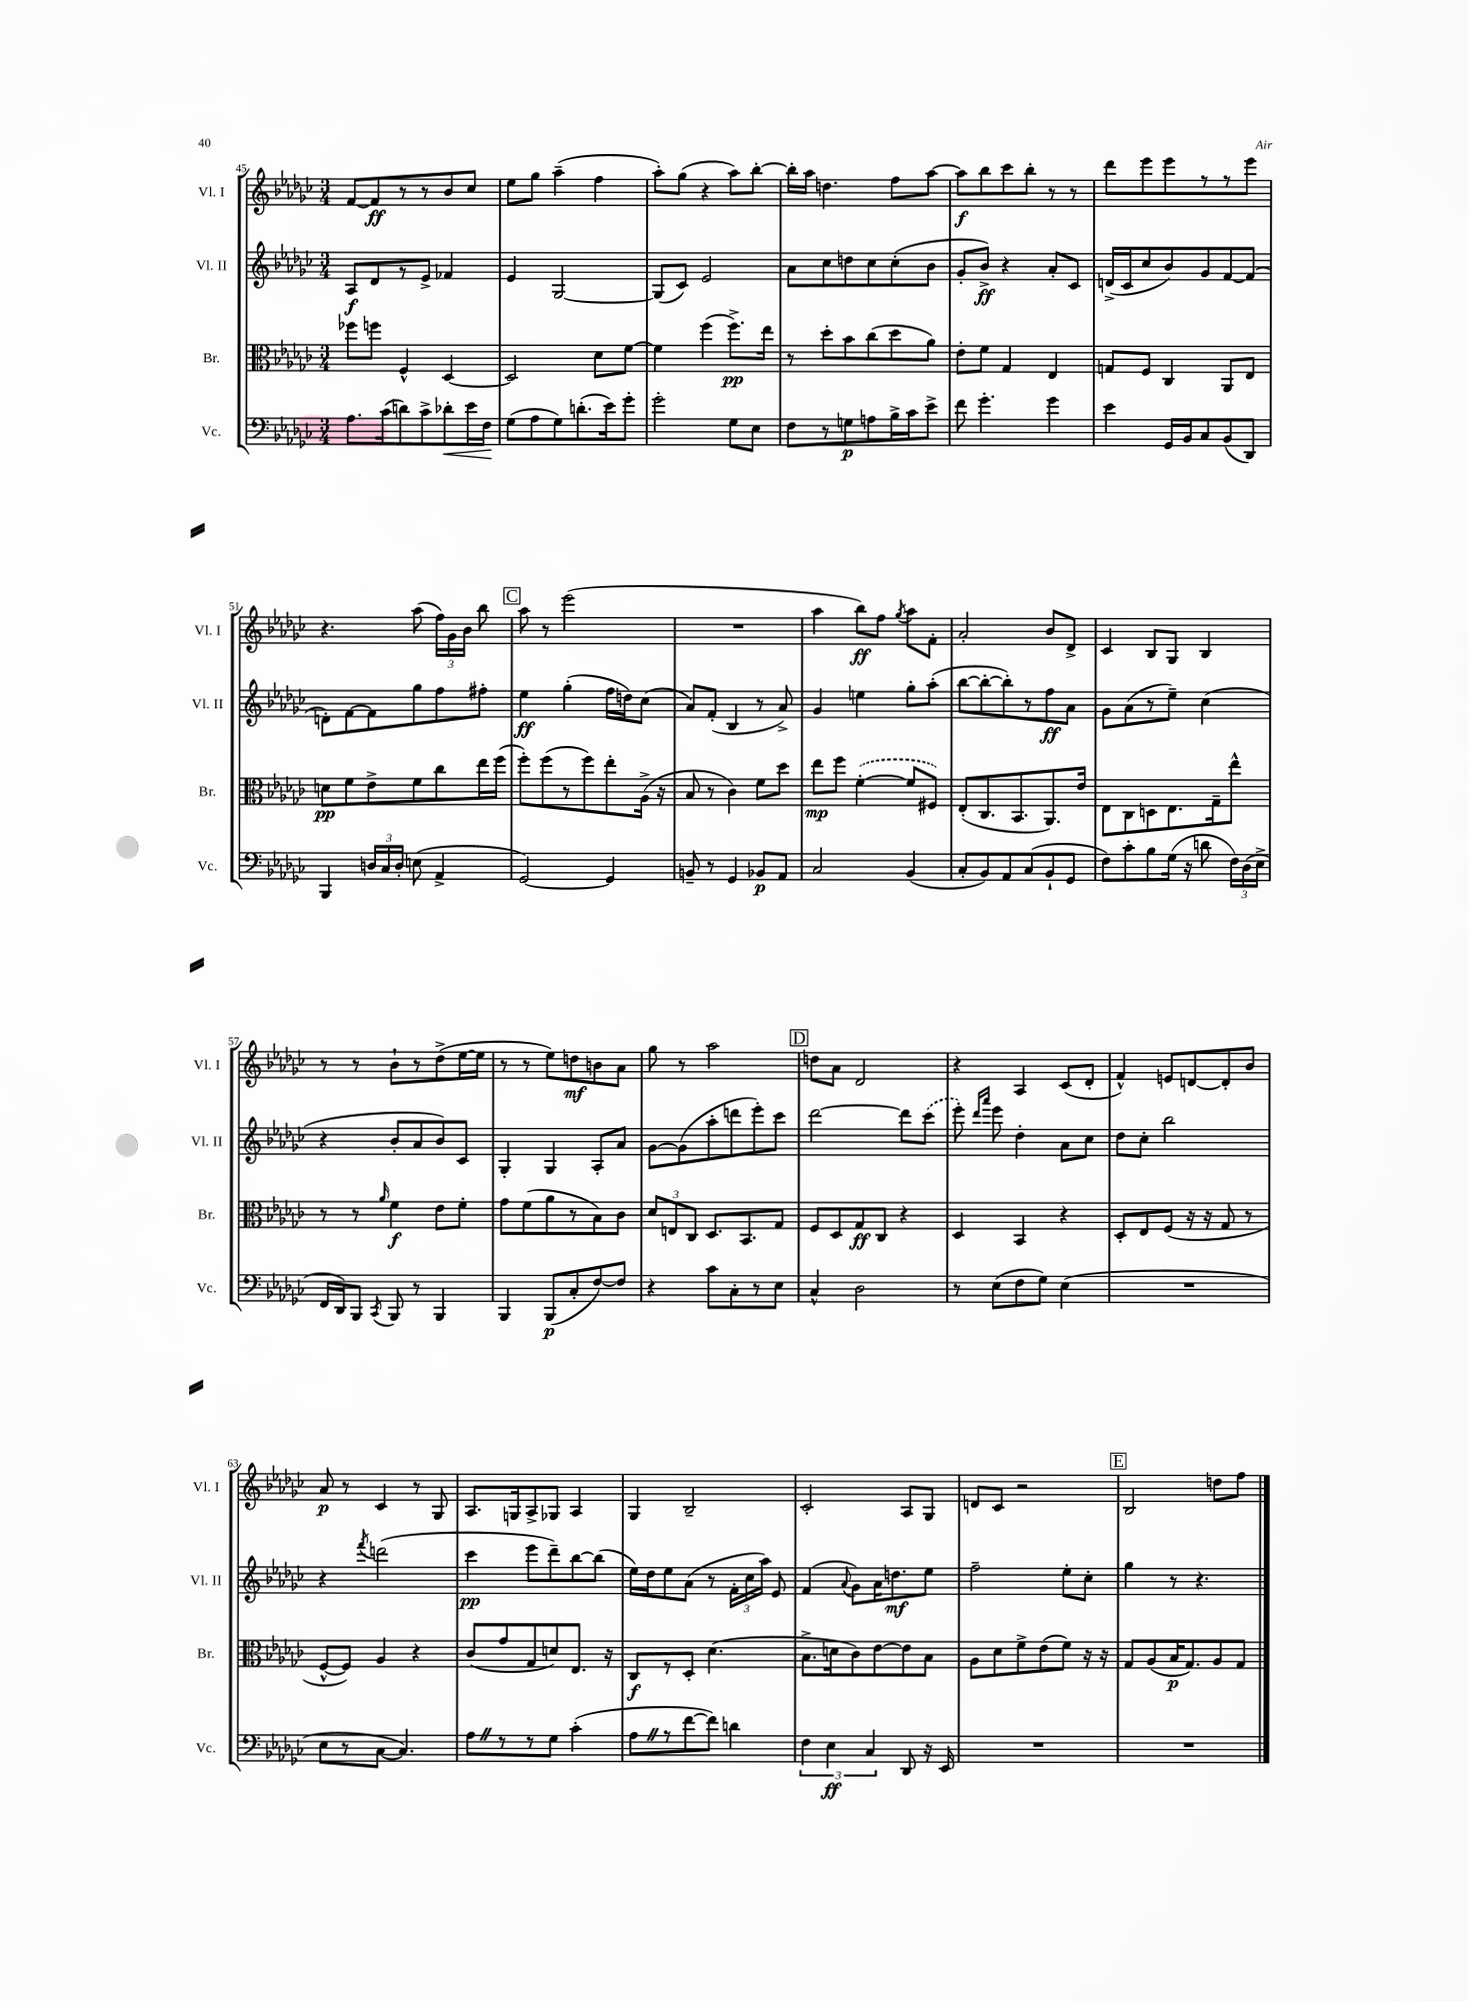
<<
\new StaffGroup <<
\new Staff = "s0" \with { instrumentName = "Vl. I" shortInstrumentName = "Vl. I" } {
    \clef treble \key ges \major \numericTimeSignature \time 3/4
    \autoBeamOff f'8[~ f'8\ff r8 r8 bes'8 ces''8] |
    ees''8[ ges''8] aes''4--( f''4 |
    aes''8[-.) ges''8]( r4 aes''8[) bes''8]~-. |
    bes''16[-. aes''16] d''4. f''8[ aes''8]~ |
    aes''8[\f bes''8 ces'''8 bes''8]-. r8 r8 |
    des'''8[ ees'''8 ees'''8 r8 r8 ees'''8] |
    r4. aes''8( \tuplet 3/2 { f''16[) ges'16 bes'16] } bes''8 |
    \mark \markup { \box "C" } aes''8 r8 ees'''2( |
    R2. |
    aes''4 bes''8[\ff) f''8] \acciaccatura { ges''8 } aes''8[ f'8]-. |
    aes'2-. bes'8[ des'8]-> |
    ces'4 bes8[ ges8] bes4 |
    r8 r8 bes'8[-! r8 des''8->( ees''16~ ees''16] |
    r8 r8 ees''8[) d''8\mf b'8 aes'8] |
    ges''8 r8 aes''2 |
    \mark \markup { \box "D" } d''8[ aes'8] des'2 |
    r4 aes4 ces'8[( des'8]-. |
    f'4-^) e'8[ d'8~ d'8-. bes'8] |
    aes'8\p r8 ces'4 r8 ges8 |
    aes8.[ g16 aes8-> ges8] aes4 |
    ges4 bes2-- |
    ces'2-. aes8[ ges8] |
    d'8[ ces'8] r2 |
    \mark \markup { \box "E" } bes2 d''8[ f''8] \bar "|." |
}
\new Staff = "s1" \with { instrumentName = "Vl. II" shortInstrumentName = "Vl. II" } {
    \clef treble \key ges \major \numericTimeSignature \time 3/4
    \autoBeamOff aes8[\f des'8 r8 ees'8]-> fes'4 |
    ees'4 ges2~ |
    ges8[( ces'8]) ees'2 |
    aes'8[ ces''8 d''8 ces''8 ces''8-.( bes'8] |
    ges'8[-. bes'8]->\ff) r4 aes'8[-. ces'8] |
    d'16[->( ces'16 ces''8 bes'8) ges'8 f'8~ f'8]( |
    d'8[-.) f'8~ f'8 ges''8 f''8 fis''8]-. |
    \mark \markup { \box "C" } ees''4\ff ges''4-.( f''16[ d''16) ces''8]( |
    aes'8[) f'8]-.( bes4 r8 aes'8->) |
    ges'4 e''4 ges''8[-. aes''8]-.( |
    bes''8[~ bes''8~-. bes''8-.) r8 f''8\ff aes'8] |
    ges'8[ aes'8( r8 ees''8]--) ces''4( |
    r4 bes'8[-. aes'8 bes'8) ces'8] |
    ges4-. ges4 aes8[-. aes'8] |
    ges'8[~ ges'8( aes''8-. d'''8 ees'''8-.) ces'''8] |
    \mark \markup { \box "D" } des'''2~ des'''8[ \once \slurDashed ces'''8]( |
    ees'''8-.) \grace { des'''16[ aes'''16] } ees'''8 des''4-. aes'8[ ces''8] |
    des''8[ ces''8]-. bes''2 |
    r4 \acciaccatura { f'''8 } d'''2( |
    ces'''4\pp ees'''8[ des'''8--) bes''8~ bes''8]( |
    ees''16[) des''16 ees''8 aes'8]( r8 \tuplet 3/2 { f'16[-. ces''16 aes''16]) } ees'8 |
    f'4( \appoggiatura { aes'8 } ges'8[) aes'16 d''8.\mf ees''8] |
    f''2-- ees''8[-. ces''8]-. |
    \mark \markup { \box "E" } ges''4 r8 r4. \bar "|." |
}
\new Staff = "s2" \with { instrumentName = "Br." shortInstrumentName = "Br." } {
    \clef alto \key ges \major \numericTimeSignature \time 3/4
    \autoBeamOff fes''8[ f''8] f4-^ des4~ |
    des2 des'8[ f'8]~ |
    f'4 f''4( f''8.[->\pp) ees''16] |
    r8 des''8[-. bes'8 ces''8( des''8 aes'8]) |
    ees'8[-. f'8] ges4 ees4 |
    g8[ f8] ces4 aes,8[ ees8] |
    d'8[\pp f'8 ees'8-> f'8 ces''8 ees''16 f''16]( |
    \mark \markup { \box "C" } f''8[-.) f''8( r8 f''8) ees''8-. aes16]->( r16 |
    bes8 r8 ces'4) f'8[ des''8] |
    ees''8[\mp f''8] \once \slurDashed f'4~-.( f'8[ fis8]) |
    ees8[-.( ces8. bes,8. aes,8.) ees'16] |
    ees8[ ces8 d8 ees8. ges16-- ees''8]-^ |
    r8 r8 \grace { aes'16 } f'4\f ees'8[ f'8]-. |
    ges'8[ f'8( aes'8 r8 bes8) ces'8] |
    \tuplet 3/2 { des'8[ e8 ces8] } des8.[ bes,8. ges8] |
    \mark \markup { \box "D" } f8[ des8 ges8\ff ces8] r4 |
    des4 bes,4 r4 |
    des8[-. ees8 f8]( r16 r16 ges8 r8 |
    f8[~-^ f8]) aes4 r4 |
    ces'8[( ges'8 ges8 d'8) ees8.] r16 |
    ces8[\f r8 des8]-. des'4.( |
    bes8.[-> d'16 ces'8) ees'8~ ees'8 bes8] |
    aes8[ des'8 f'8-> ees'8( f'8]) r16 r16 |
    \mark \markup { \box "E" } ges8[ aes8( bes16\p ges8.) aes8 ges8] \bar "|." |
}
\new Staff = "s3" \with { instrumentName = "Vc." shortInstrumentName = "Vc." } {
    \clef bass \key ges \major \numericTimeSignature \time 3/4
    \autoBeamOff aes8.[ ces'16( d'8) ces'8-> des'8-.\< ees'16 f16]\! |
    ges8[( aes8 ges8) d'8.-.( ees'16) ges'8]-. |
    ges'2-. ges8[ ees8] |
    f8[ r8 g8\p a8 bes16-> ces'16 ees'8]-> |
    f'8 ges'4.-. ges'4 |
    ees'4 ges,16[ bes,16 ces8 bes,8( des,8]) |
    bes,,4 \tuplet 3/2 { d16[ ces16 d16]-. } e8( aes,4-> |
    \mark \markup { \box "C" } ges,2~) ges,4 |
    b,8-- r8 ges,4 bes,8[\p aes,8] |
    ces2 bes,4( |
    ces8[-. bes,8) aes,8 ces8( bes,8-! ges,8] |
    f8[) ces'8-. bes8 ges16]( r16 d'8 \tuplet 3/2 { f16[) des16( ees16]-> } |
    f,16[ des,16) bes,,8] \acciaccatura { ces,8 } bes,,8 r8 bes,,4 |
    bes,,4 bes,,8[\p( ces8-. f8~) f8] |
    r4 ces'8[ ces8-. r8 ees8] |
    \mark \markup { \box "D" } ces4-^ des2 |
    r8 ees8[( f8 ges8]) ees4( |
    R2. |
    ees8[ r8 ces8]~ ces4.) |
    aes8[ \once \override BreathingSign.text = \markup { \musicglyph "scripts.caesura.straight" } \breathe r8 r8 ges8] ces'4-.( |
    aes8[ \once \override BreathingSign.text = \markup { \musicglyph "scripts.caesura.straight" } \breathe r8 f'8~ f'8]) d'4 |
    \tuplet 3/2 { f4 ees4\ff ces4 } des,8 r16 ees,16 |
    R2. |
    \mark \markup { \box "E" } R2. \bar "|." |
}
>>
>>
\layout { \context { \Score currentBarNumber = #45 } }
